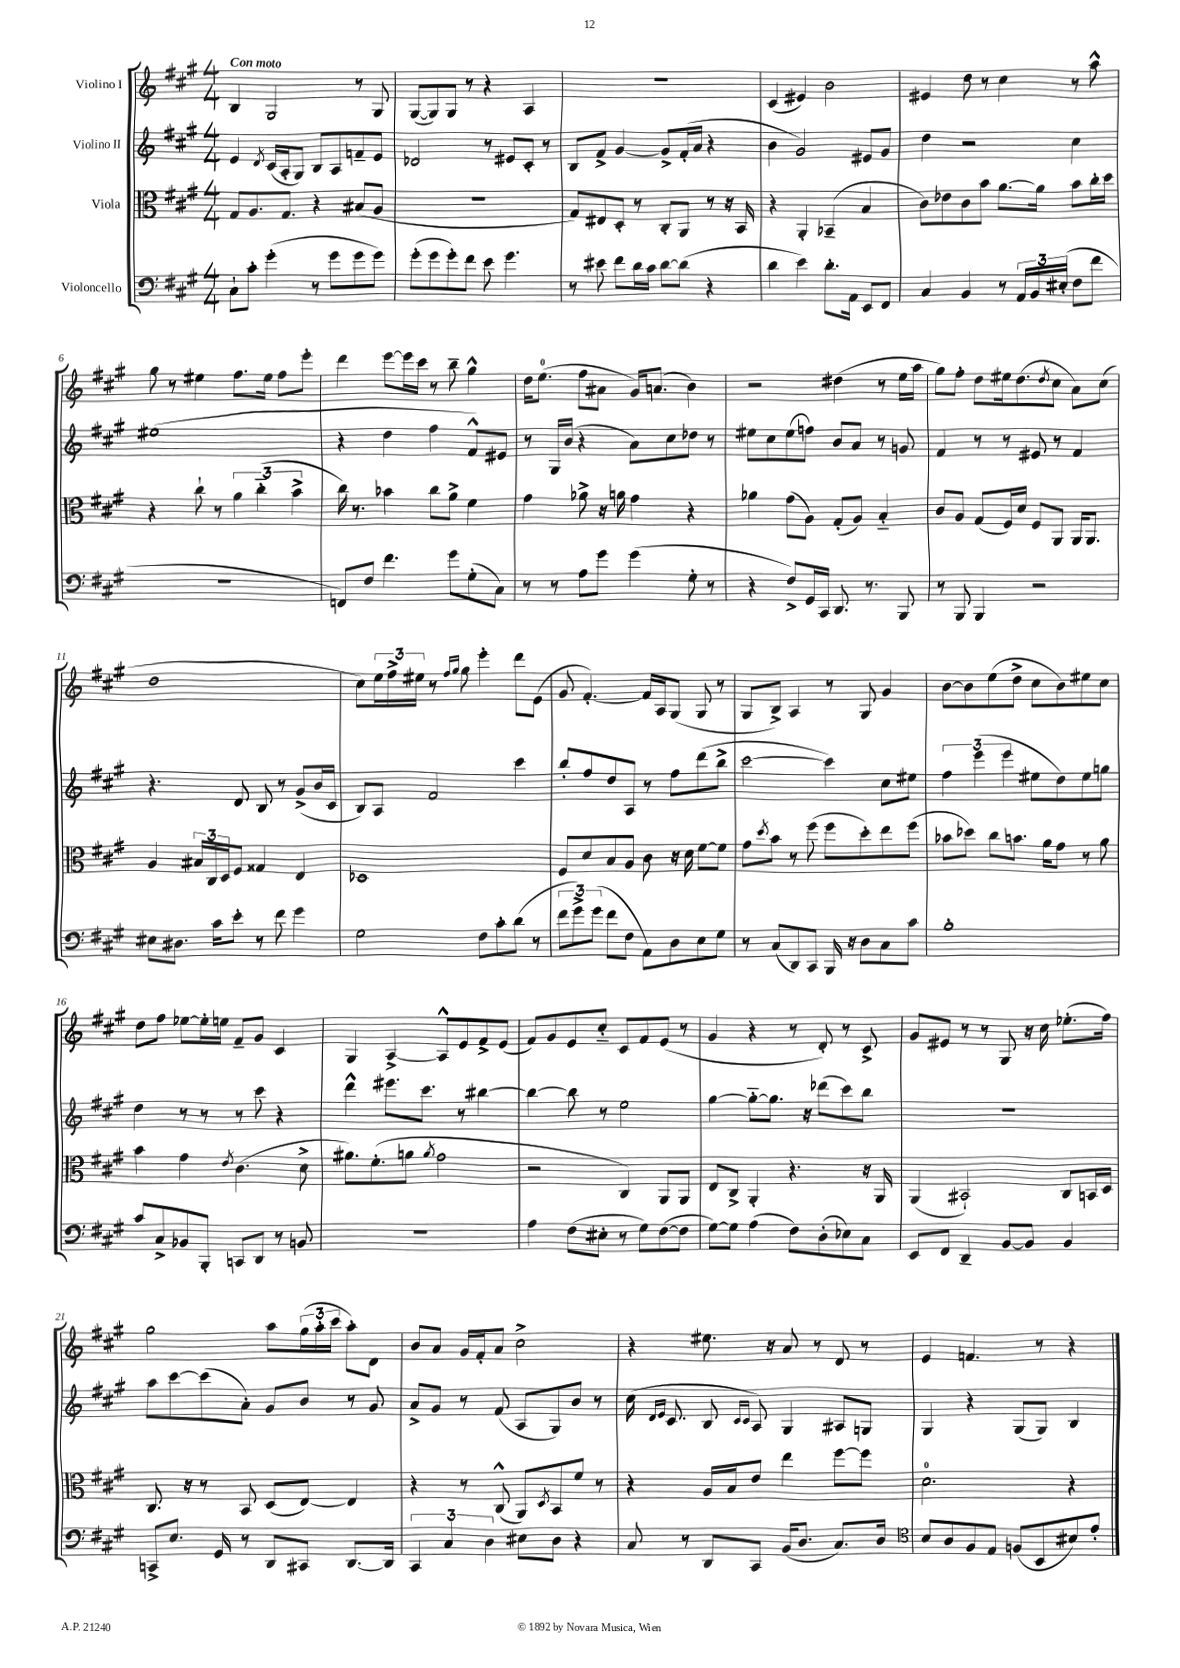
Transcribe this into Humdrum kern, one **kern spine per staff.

**kern	**kern	**kern	**kern
*part4	*part3	*part2	*part1
*staff4	*staff3	*staff2	*staff1
*I"Violoncello	*I"Viola	*I"Violino II	*I"Violino I
*clefF4	*clefC3	*clefG2	*clefG2
*k[f#c#g#]	*k[f#c#g#]	*k[f#c#g#]	*k[f#c#g#]
*M4/4	*M4/4	*M4/4	*M4/4
=1	=1	=1	=1
!	!	!	!LO:TX:a:B:t=Con moto
8C#`\L	8G#/L	4e/	4B/
8c#'\J	8.A/	.	.
.	.	8qd/	.
(4g#'\	.	(16c#/LL	2G#/
.	8.G#/J	16A'/J	.
.	.	8G#/J)	.
8r	4r	8B/L	.
8g#\L	.	8A/	.
8g#\	(8B#X/L	8fn~/	8r
8g#\J)	8A/J	8e/J	8G#/
=2	=2	=2	=2
(8g#'\L	1r	2d-X/	([8G#/L
8g#\	.	.	8G#/])
8g#'\)	.	.	8G#/J
8f#\J	.	.	8r
8e\	.	8r	4r
4.g#\	.	8e#X/L	.
.	.	8c#'/J	4A/
.	.	8r	.
=3	=3	=3	=3
8r	8G#/L)	8B/L	1r
8e#X\	8E#X/	8f#^/J	.
8f#\L	8D'/J	[4g#/	.
16d\L	8r	.	.
16c#\JJ	.	.	.
[8d\L	8C#'/L	8g#^/L]	.
(8d\J]	8AA/J	(16f#'/L	.
.	.	16a/JJ	.
4r	8r	4r	.
.	16r	.	.
.	16BB/	.	.
=4	=4	=4	=4
4d\	4r	4b\	(4c#/
4e\)	4AA'/	2g#/)	4e#X/)
8.d'\L	(4BB-X~/	.	2b\
16AA\Jk	.	.	.
8EE/L	4B/	8e#X/L	.
8FF#/J	.	8g#/J	.
=5	=5	=5	=5
4C#/	8c#\L)	4dd\	4e#X/
.	8e-X\	.	.
4BB/	8c#\	2r	8dd\
.	8b\J	.	8r
8r	[8.a\L	.	4cc#\
24AA/LL	.	.	.
24BB/	.	.	.
.	16a\Jk]	.	.
(24E#X'/JJ	.	.	.
8F#\L	8b\L	4cc#\	8r
8f#\J	16cc#'\L	.	8aa^^\
.	16dd\JJ	.	.
!!LO:LB:g=z
=6	=6	=6	=6
1r	4r	(1ee#X	8gg#\
.	.	.	8r
.	8cc#`\	.	4ee#X\
.	8r	.	.
.	6a\	.	8.ff#\L
.	(6cc#\	.	.
.	.	.	16ee#\Jk
.	.	.	8ff#\L
.	6b^\	.	.
.	.	.	8eee'\J
=7	=7	=7	=7
8FFn/L)	16cc#\)	4r	4ddd\
.	8.r	.	.
8F#/J	.	.	.
4.f#\	4b-X\	4dd\	[8eee\L
.	.	.	16eee\L]
.	.	.	16ccc#\JJ
.	8cc#\L	4ff#\	8r
8g#\L	8a^\J	.	8bb~\
(8G#'\	4f#\	8f#^^/L)	4gg#^^\
8C#\J)	.	8e#X/J	.
=8	=8	=8	=8
8r	4g#\	8r	16dd\KL
.	.	.	(8.ee\J
8r	.	16G#/LL	.
.	.	(16b/JJ	.
8A\L	8a-X^\	4r	8ff#\L
8g#\J	16r	.	8a#X\J
.	16an\	.	.
(4g#\	4g#\	8a\L)	16g#/KL)
.	.	.	(8.an/J
.	.	8cc#\	.
8G#'\	4r	8dd-X\J	4b\)
8r	.	8r	.
=9	=9	=9	=9
4r	4a-X\	8ee#X\L	2r
.	.	8cc#\	.
8F#^/L)	(8g#\L	(8ee#\	.
16GG#/L	8A\J)	8ffn\J)	.
16CC#/JJ	.	.	.
8.DD/	(8G#'/L	8b/L	(4dd#X\
.	8A/J)	8a/J	.
8.r	.	.	.
.	4B/	8r	8r
8BBB/	.	8gn/	16ee\LL
.	.	.	16aa\JJ
=10	=10	=10	=10
8r	8c#/L	4f#/	8gg#\L)
8BBB/	8A/J	.	8ff#'\J
4BBB/	(8G#/L	8r	8dd\L
.	16F#/L)	8r	16ee#X\k
.	16d/JJ	.	(8.dd\
2r	8F#/L	8e#X/	.
.	.	.	8qdd/
.	8AA/J	8r	8cc#\J
.	16AA/KL	4f#/	8a\L)
.	8.AA/J	.	.
.	.	.	(8cc#\J
!!LO:LB:g=z
=11	=11	=11	=11
8E#X\L	4A/	4.r	1dd
8.D#X\J	.	.	.
.	24B#X/LL	.	.
.	24C#/	.	.
16c#\KL	.	.	.
.	24D/J	.	.
8e'\J	8F#/J	8d/	.
8r	4G##X/	8B/	.
8f#\	.	8r	.
4g#\	4E/	(8g#^/L	.
.	.	16b/L	.
.	.	16c#/JJ	.
=12	=12	=12	=12
2G#\	1D-X	8B/L)	8cc#\L)
.	.	8A/J	24ee\L
.	.	.	24ff#^\
.	.	.	24ee#X\JJ
.	.	2f#/	8r
.	.	.	16qqff#/LL
.	.	.	16qqgg#/JJ
.	.	.	8gg#\
8F#\L	.	.	4eee'\
8c#'\	.	.	.
(8d\J	.	4ccc#\	8ddd\L
8r	.	.	(8e\J
=13	=13	=13	=13
12f#\L	8F#/L	8bb'/L	8g#/
12g#^\)	.	.	.
.	8d/	8ff#/	[4.f#'/)
(12g#\J	.	.	.
8f#\L	8B/	8dd/	.
8F#\J	8A/J	8A/J	.
8AA\L)	8c#\	8r	16f#/LL]
.	.	.	16A/J
8D\	16r	8ff#\L	(8G#/J
.	16d\	.	.
8E\	[8f#\L	(8ddd\	8G#/
8G#\J	8f#\J]	8bb^\J	8r
=14	=14	=14	=14
8r	8g#\L	[2ccc#\	8G#/L
.	8qdd/	.	.
(8C#/L	8b\J	.	8B^/J)
8DD/)	8r	.	4A/
8CC#/J	(8ff#\	.	.
16BBB/	8ff#\L	4ccc#\])	8r
16r	.	.	.
8D\L	8dd'\)	.	8G#/
8C#\	8ee\	8cc#\L	4g#/
8c#\J	(8ff#\J	8ee#X\J	.
=15	=15	=15	=15
1B'	8b-X\L	6ff#\	[8b\L
.	8dd-X\J)	.	8b\]
.	.	(6eee\	.
.	8cc#\L	.	(8ee\
.	.	6eee\	.
.	8.bn\J	.	8dd^\J
.	.	8ee#X\L	8cc#\L
.	16a\KL	.	.
.	8g#\J	8dd\)	8b\)
.	8r	8ee#\	8ee#X\
.	8a\	8ggn\J	8cc#\J
!!LO:LB:g=z
=16	=16	=16	=16
8c#/L	4b\	4dd\	8dd\L
8C#^/	.	.	8ff#\J
8BB-X/	4g#\	8r	[8ee-X\L
8BBB'/J	.	8r	16ee-'\L]
.	.	.	16een\JJ
.	8qe/	.	.
8CCn/L	(4.c#\	8r	8f#~/L
8DD/J	.	8ccc#\	8g#/J
8r	.	4r	4c#/
8BBn/	8d^\	.	.
=17	=17	=17	=17
1r	8.a#X\L)	4ddd^^\	4G#/
.	(8.f#'\	.	.
.	.	8.eee#X\L	[4A^/
.	8an\J	.	.
.	.	8.ccc#\J	.
.	8qa/	.	.
.	2g#\	.	8A^^/L]
.	.	8r	8e/
.	.	[4bb#X\	8f#^/
.	.	.	(8e/J
=18	=18	=18	=18
4A\	2r	4bb#\_	8f#/L)
.	.	.	8g#/
(8F#\L	.	8bb#\]	8e/
8E#X'\J	.	8r	8cc#/J
8r	4C#/)	2ee\	8c#/L
8G#\L)	.	.	8f#/
([8F#\	8AA/L	.	(8e/J
8F#\J]	8AA/J	.	8r
=19	=19	=19	=19
[8G#\L)	8E/L	[4gg#\	4g#/
8G#\J]	8C#^/J	.	.
(4A\	4AA'/	8gg#\L_	4r
.	.	8.gg#\J]	.
8F#\L)	4.r	.	8r
.	.	16r	.
(8D'\	.	(8ddd-X\L	8d'/)
8E-X\)	.	8ccc#\)	8r
8C#\J	16r	8bb\J	8c#^/
.	16AA/	.	.
=20	=20	=20	=20
8EE/L	(4AA/	1r	8g#/L
8FF#/J	.	.	8e#X/J
4DD~/	2BB#X`/)	.	8r
.	.	.	8r
[8BB/L	.	.	8G#/
8BB/J]	.	.	16r
.	.	.	16cc#\
4BB/	8C#/L	.	(8.ee-X'\L
.	16BBn/L	.	.
.	16D/JJ	.	16ff#\Jk)
!!LO:LB:g=z
=21	=21	=21	=21
8CCn^/L	8.C#/	8aa\L	2gg#\
8.E/J	.	[8ccc#\	.
.	16r	.	.
.	8r	(8ccc#\]	.
16GG#/	.	.	.
8r	8BB/	8a'\J)	.
8DD/L	(8D/L	8g#/L	8aa\L
8CC#X/J	[8E/J)	8b/J	(24gg#\L
.	.	.	24aa'\
.	.	.	24ccc#\JJ
[8.DD/L	4E/]	8r	8aa'\L)
.	.	8g#/	8d\J
16DD/Jk]	.	.	.
=22	=22	=22	=22
6CC#/	4r	8a^/L	8b/L
.	.	8g#/J	8a/J
6C#/	.	.	.
.	8r	8r	16g#/LL
.	.	.	16f#'/J
6D\	.	.	.
.	(8C#^^/	(8f#/	8a/J
8E#X\L	8AA/L)	8A/L	2cc#^\
.	8qD/	.	.
8D\J	8BB/	8G#/)	.
4r	8f#/J	8b/J	.
.	8r	8r	.
=23	=23	=23	=23
8C#/	4r	(16cc#\	4r
.	.	16qqd/LL	.
.	.	16qqe/JJ	.
.	.	8.c#/	.
8r	.	.	.
8DD/L	16A/LL	8B/	8.ee#X\
.	16B/J	.	.
.	.	16qqc#/LL	.
.	.	16qqc#/JJ	.
8CC#/J	8e/J	8A/)	.
.	.	.	16r
(16BB/KL	4ee\	4G#/	8a/
8.D/J	.	.	.
.	.	.	8r
8.C#/L)	[8ff#\L	8A#X/L	8d/
.	8ff#\J]	8Gn/J	8r
16D/Jk	.	.	.
=24	=24	=24	=24
*clefC4	*	*	*
8B/L	2.d\	4G#/	4e/
8A/	.	.	.
8F#/	.	4r	4.fn/
8E/J	.	.	.
(8Fn/L	.	(8G#/L	.
8BB/	.	8G#/J)	8r
8B#X/)	4r	4B/	4r
8e'/J	.	.	.
==	==	==	==
*-	*-	*-	*-
